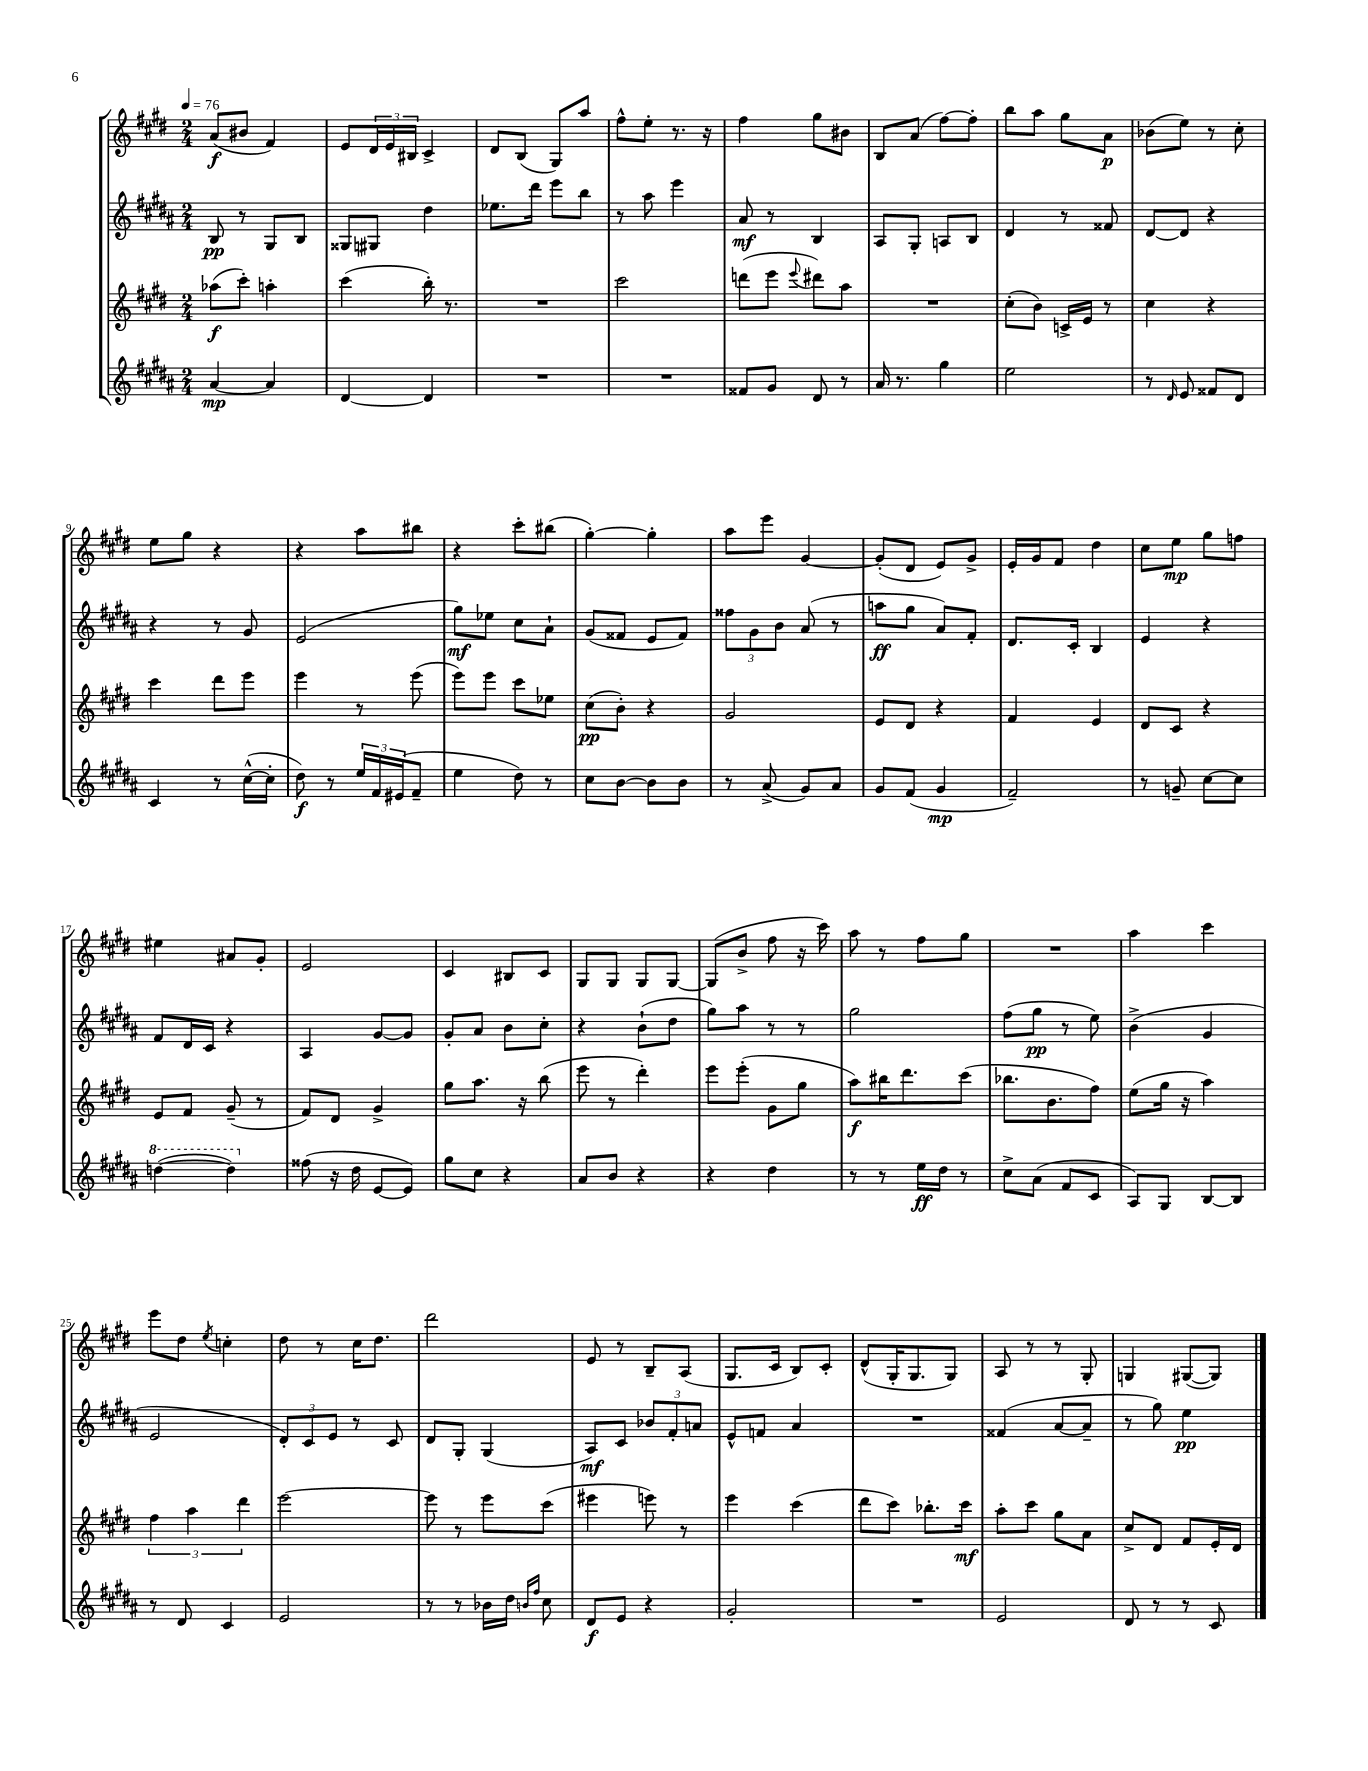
<<
\new StaffGroup <<
\new Staff = "s0" {
    \clef treble \key e \major \numericTimeSignature \time 2/4 \tempo 4 = 76
    a'8\f( bis'8 fis'4) |
    e'8 \tuplet 3/2 { dis'16 e'16 bis16 } cis'4-> |
    dis'8 b8( gis8) a''8 |
    fis''8-^ e''8-. r8. r16 |
    fis''4 gis''8 bis'8 |
    b8 a'8( fis''8~) fis''8-. |
    b''8 a''8 gis''8 a'8\p |
    bes'8( e''8) r8 cis''8-. |
    e''8 gis''8 r4 |
    r4 a''8 bis''8 |
    r4 cis'''8-. bis''8( |
    gis''4~-.) gis''4-. |
    a''8 e'''8 gis'4~ |
    gis'8-.( dis'8 e'8) gis'8-> |
    e'16-. gis'16 fis'8 dis''4 |
    cis''8 e''8\mp gis''8 f''8 |
    eis''4 ais'8 gis'8-. |
    e'2 |
    cis'4 bis8 cis'8 |
    gis8 gis8 gis8 gis8~ |
    gis8( b'8-> fis''8 r16 cis'''16) |
    a''8 r8 fis''8 gis''8 |
    R2 |
    a''4 cis'''4 |
    e'''8 dis''8 \acciaccatura { e''8 } c''4-. |
    dis''8 r8 cis''16 dis''8. |
    dis'''2 |
    e'8 r8 b8-- a8( |
    gis8. cis'16 b8) cis'8-. |
    dis'8-^( gis16-. gis8. gis8) |
    a8 r8 r8 gis8-. |
    g4 gis8~( gis8) \bar "|." |
}
\new Staff = "s1" {
    \clef treble \key b \major \numericTimeSignature \time 2/4
    b8\pp r8 gis8 b8 |
    gisis8 gis8 dis''4 |
    ees''8. dis'''16 e'''8 b''8 |
    r8 ais''8 e'''4 |
    ais'8\mf r8 b4 |
    ais8 gis8-. a8 b8 |
    dis'4 r8 fisis'8 |
    dis'8~ dis'8 r4 |
    r4 r8 gis'8 |
    e'2( |
    gis''8\mf) ees''8 cis''8 ais'8-! |
    gis'8( fisis'8 e'8 fisis'8) |
    \tuplet 3/2 { fisis''8 gis'8 b'8 } ais'8( r8 |
    a''8\ff gis''8 ais'8) fis'8-. |
    dis'8. cis'16-. b4 |
    e'4 r4 |
    fis'8 dis'16 cis'16 r4 |
    ais4 gis'8~ gis'8 |
    gis'8-. ais'8 b'8 cis''8-. |
    r4 b'8-!( dis''8 |
    gis''8) ais''8 r8 r8 |
    gis''2 |
    fis''8( gis''8\pp r8 e''8) |
    b'4->( gis'4 |
    e'2 |
    \tuplet 3/2 { dis'8-.) cis'8 e'8 } r8 cis'8 |
    dis'8 gis8-. gis4( |
    ais8\mf) cis'8 \tuplet 3/2 { bes'8 fis'8-. a'8 } |
    e'8-^ f'8 ais'4 |
    R2 |
    fisis'4( ais'8~ ais'8-- |
    r8 gis''8) e''4\pp \bar "|." |
}
\new Staff = "s2" {
    \clef treble \key e \major \numericTimeSignature \time 2/4
    aes''8\f( cis'''8-.) a''4-. |
    cis'''4( b''16-.) r8. |
    R2 |
    cis'''2 |
    d'''8( e'''8 \appoggiatura { e'''8 } dis'''8) a''8 |
    R2 |
    cis''8-.( b'8) c'16-> e'16 r8 |
    cis''4 r4 |
    cis'''4 dis'''8 e'''8 |
    e'''4 r8 e'''8( |
    e'''8) e'''8 cis'''8 ees''8 |
    cis''8\pp( b'8-.) r4 |
    gis'2 |
    e'8 dis'8 r4 |
    fis'4 e'4 |
    dis'8 cis'8 r4 |
    e'8 fis'8 gis'8--( r8 |
    fis'8) dis'8 gis'4-> |
    gis''8 a''8. r16 b''8( |
    e'''8 r8 dis'''4-.) |
    e'''8 e'''8-.( gis'8 gis''8 |
    a''8\f) bis''16 dis'''8. cis'''8( |
    bes''8. b'8. fis''8) |
    e''8( gis''16 r16 a''4) |
    \tuplet 3/2 { fis''4 a''4 dis'''4 } |
    e'''2~ |
    e'''8 r8 e'''8 cis'''8( |
    eis'''4 e'''8) r8 |
    e'''4 cis'''4( |
    dis'''8 cis'''8) bes''8.-. cis'''16\mf |
    a''8-. cis'''8 gis''8 a'8 |
    cis''8-> dis'8 fis'8 e'16-. dis'16 \bar "|." |
}
\new Staff = "s3" {
    \clef treble \key b \major \numericTimeSignature \time 2/4
    ais'4~\mp ais'4 |
    dis'4~ dis'4 |
    R2 |
    R2 |
    fisis'8 gis'8 dis'8 r8 |
    ais'16 r8. gis''4 |
    e''2 |
    r8 \grace { dis'16 } e'8 fisis'8 dis'8 |
    cis'4 r8 cis''16~-^( cis''16-. |
    dis''8\f) r8 \tuplet 3/2 { e''16 fis'16 eis'16( } fis'8-- |
    e''4 dis''8) r8 |
    cis''8 b'8~ b'8 b'8 |
    r8 ais'8->( gis'8) ais'8 |
    gis'8 fis'8( gis'4\mp |
    fis'2--) |
    r8 g'8-- cis''8~ cis''8 |
    \ottava #1 d'''4~( d'''4) \ottava #0 |
    fisis''8( r16 dis''16 e'8~ e'8) |
    gis''8 cis''8 r4 |
    ais'8 b'8 r4 |
    r4 dis''4 |
    r8 r8 e''16\ff dis''16 r8 |
    cis''8-> ais'8( fis'8 cis'8 |
    ais8) gis8 b8~ b8 |
    r8 dis'8 cis'4 |
    e'2 |
    r8 r8 bes'16 dis''16 \grace { b'16 fis''16 } cis''8 |
    dis'8\f e'8 r4 |
    gis'2-. |
    R2 |
    e'2 |
    dis'8 r8 r8 cis'8 \bar "|." |
}
>>
>>
